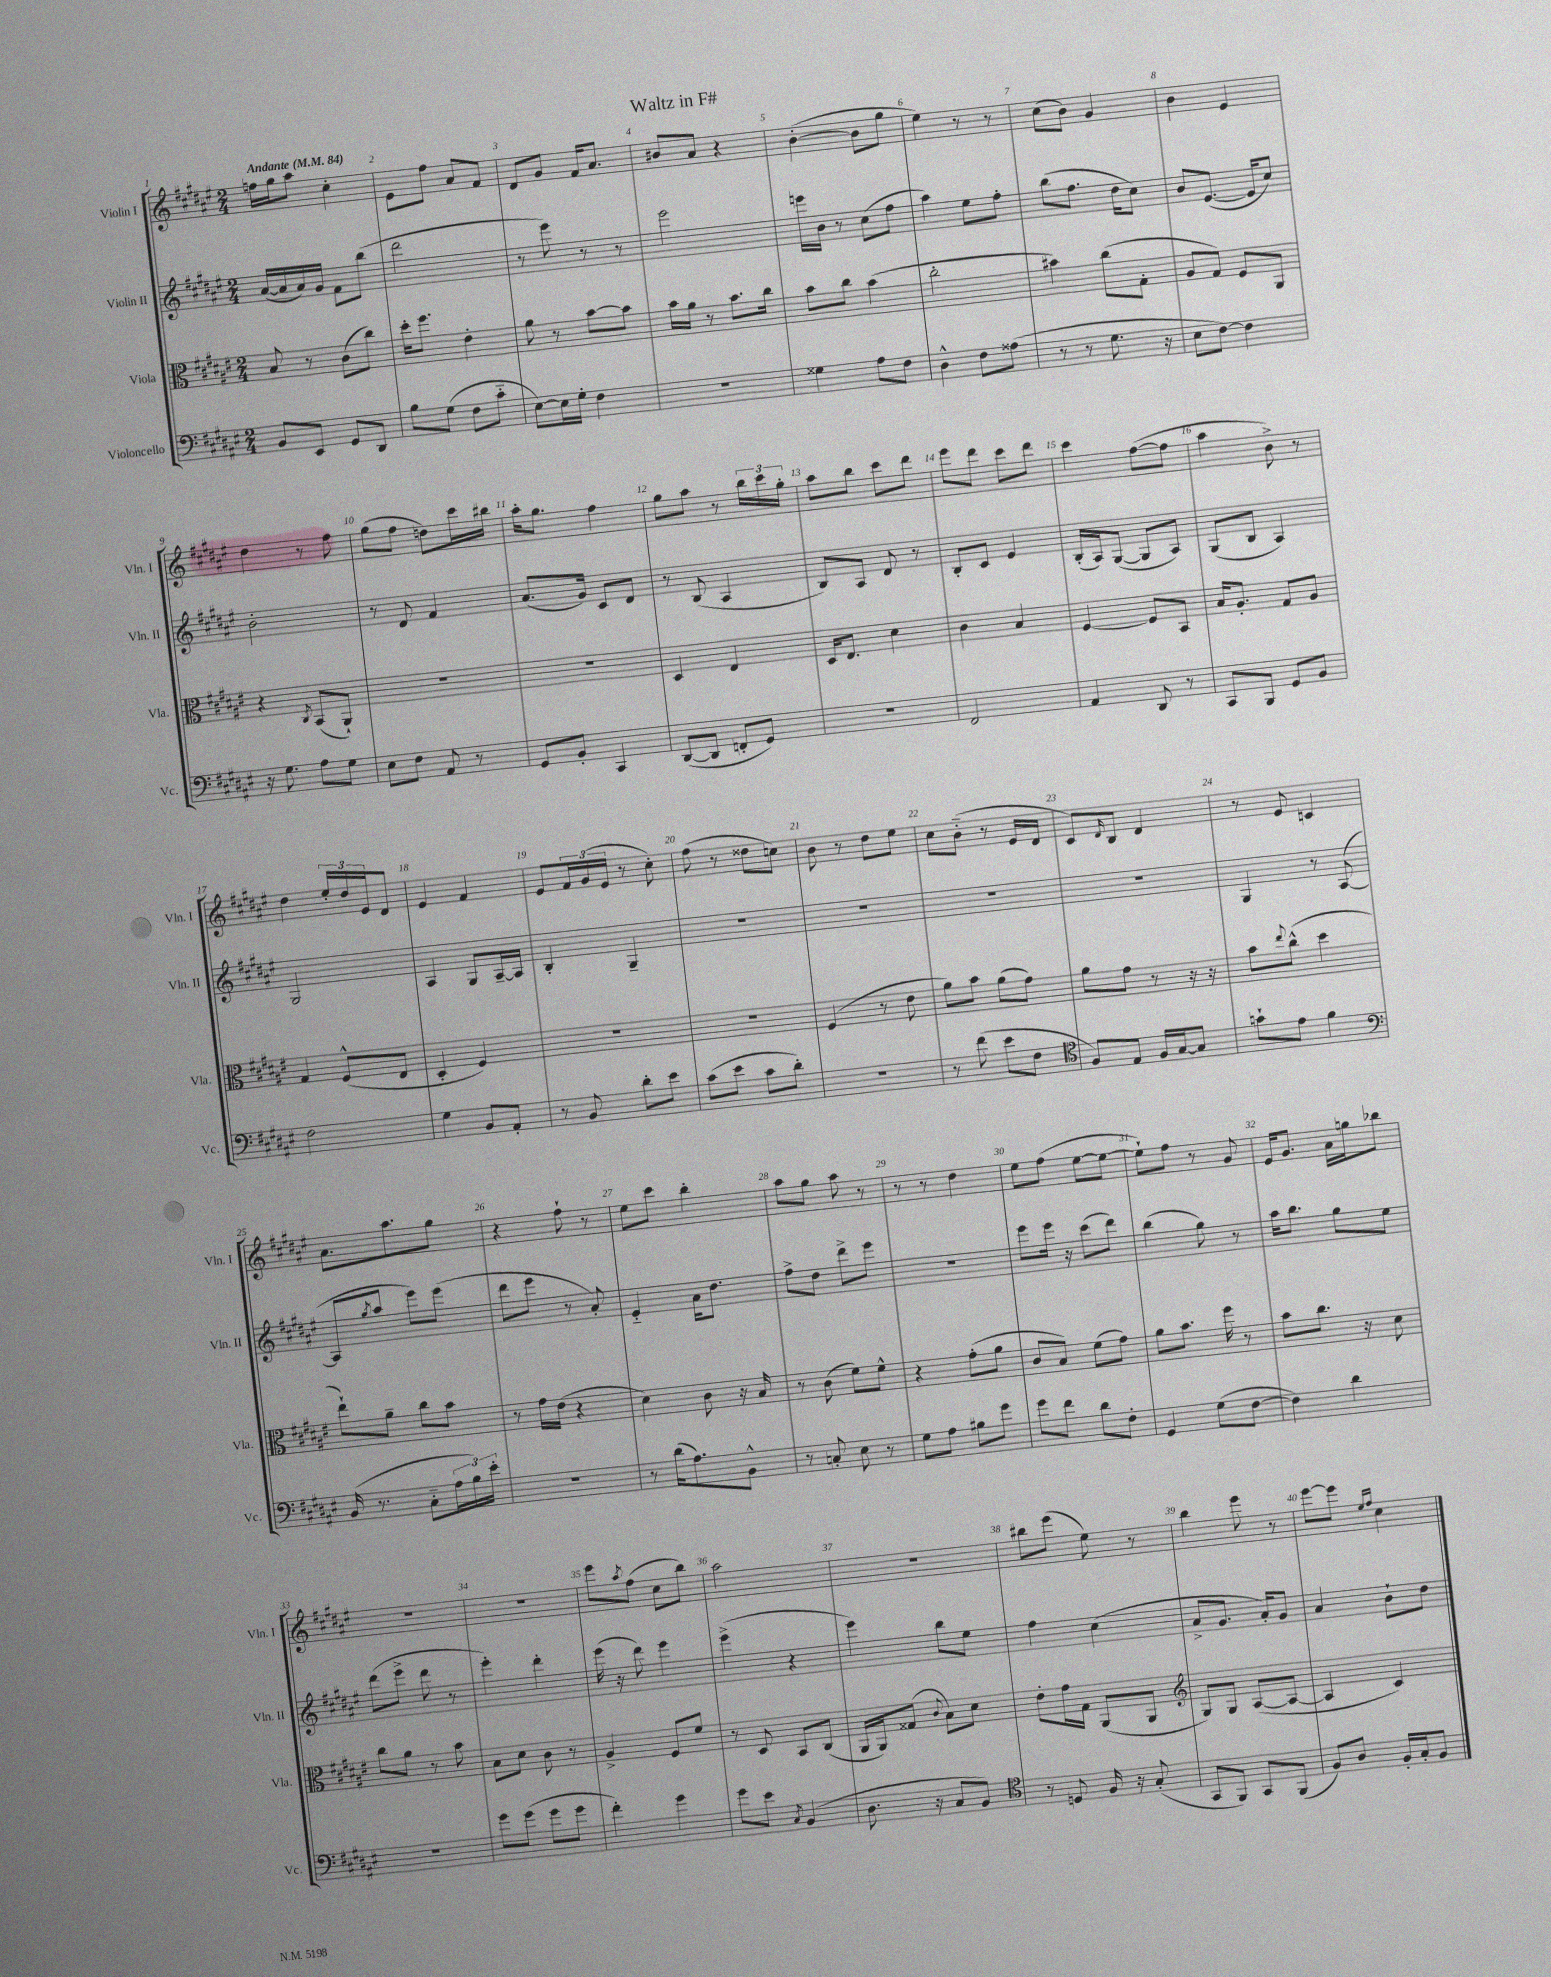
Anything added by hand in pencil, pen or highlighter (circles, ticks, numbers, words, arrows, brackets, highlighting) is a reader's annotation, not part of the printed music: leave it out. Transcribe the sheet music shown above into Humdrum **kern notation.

**kern	**kern	**kern	**kern
*staff4	*staff3	*staff2	*staff1
*clefF4	*clefC3	*clefG2	*clefG2
*k[f#c#g#d#a#e#]	*k[f#c#g#d#a#e#]	*k[f#c#g#d#a#e#]	*k[f#c#g#d#a#e#]
*M2/4	*M2/4	*M2/4	*M2/4
*MM84	*MM84	*MM84	*MM84
8BB	8B	([16a#	16ff
.	.	16a#]	16gg#
8EE#	8r	16a#)	8aa#
.	.	16g#	.
8GG#	(8c#	8f#	4cc#'
8DD#	8cc#)	(8bb	.
=	=	=	=
8B	16dd#'	2ddd#	8e#
.	8.ff#	.	.
(8G#	.	.	8ff#
8F#	4e#'	.	8a#
8c#'~	.	.	8f#
=	=	=	=
[8E#)	8a#	8r	8d#
16E#]	8r	8eee#)	8g#
16G#'	.	.	.
4F#	[8b	8r	16f#
.	.	.	8.a#
.	8b]	8r	.
=	=	=	=
2r	16b	2eee#	8b#
.	16a#	.	.
.	8r	.	8a#
.	8.b	.	4r
.	16cc#	.	.
=	=	=	=
4G##	8b	16eee	([4b'
.	.	16b	.
.	8cc#	8r	.
8A#	(4b	(8cc#	8b]
8F#	.	8ff#	8gg#
=	=	=	=
4D#^^	2cc#'	4aa#)	4ee#)
8F#	.	8ee#	8r
(8A##	.	8ff#'	8r
=	=	=	=
8r	4b#)	(8bb	(8cc#
8r	.	8.ff#	8b)
8.G#	(8cc#	.	4g#
.	.	16dd#	.
.	8G#'	8cc#)	.
16r	.	.	.
=	=	=	=
8E#	8A#	8b	4b
[8F#)	8G#)	([8.e#	.
4F#]	8F#	.	4e#
.	.	16e#]	.
.	8AA#	8cc#)	.
=	=	=	=
16r	4r	2b'	4dd#
8.G#	.	.	.
.	8qC#	.	.
8A#	(8BB	.	8r
8G#	8AA#`)	.	8ff#
=	=	=	=
8E#	2r	8r	(8gg#
8F#	.	8d#	8ff#
8AA#	.	4f#	8dd)
8r	.	.	16ccc#
.	.	.	16bb#
=	=	=	=
8GG#	2r	(8.a#	16aa#'
.	.	.	8.gg#
8BB'	.	.	.
.	.	16g#)	.
4CC#	.	8c#	4ff#
.	.	8d#	.
=	=	=	=
([8DD#	4D#	8r	8gg#
8DD#]	.	(8B	8aa#
8FF'	4E#	4A#	8r
8GG#)	.	.	24bb
.	.	.	24ccc#
.	.	.	24gg#'
=	=	=	=
2r	16D#	8B)	8aa#
.	8.E#	.	.
.	.	8A#	8bb
.	4d#	8d#	8ccc#
.	.	8r	8ddd#
=	=	=	=
2FF#	4c#	8B'	8eee#
.	.	8c#	8ddd#
.	4B	4e#	8ccc#
.	.	.	8ddd#
=	=	=	=
4AA#	[4F#	(16B'	4ccc#
.	.	16A#)	.
.	.	([8G#	.
8DD#	8F#]	8G#]	([8ff#
8r	8BB	8A#)	8ff#]
=	=	=	=
8CC#	16B	(8G#	4aa#
.	8.A#'	.	.
8BBB	.	8B	.
8GG#	8G#	4A#)	8b^)
8BB	8A#	.	8r
=	=	=	=
2F#	4G#	2G#	4dd#
.	(8F#^^	.	24ee#'
.	.	.	24dd#
.	.	.	24e#
.	8E#	.	8d#
=	=	=	=
4G#	4D#'	4A#	4e#
8BB	4F#)	8G#	4f#
8AA#'	.	[16A#~	.
.	.	16A#]	.
=	=	=	=
8r	2r	4B'	8e#
8BB	.	.	24f#
.	.	.	(24g#
.	.	.	24e#
8d#'	.	4G#~	8r
8e#	.	.	8cc#')
=	=	=	=
(8c#	2r	2r	(8ff#
8e#	.	.	8r
8c#	.	.	8dd##
8d#')	.	.	8cc)
=	=	=	=
2r	(4F#	2r	8b
.	.	.	8r
.	8r	.	8dd#
.	8e#	.	8ee#
=	=	=	=
8r	8a#)	2r	8cc#
(8f#	8b	.	(8b'~
8e#	(8a#	.	8r
8F#	8g#)	.	16e#
.	.	.	16d#
=	=	=	=
*clefC4	*	*	*
8F#)	8a#	2r	8c#)
.	.	.	16qqd#
8E#	8g#	.	8B
16F#	8r	.	4d#
[16G#	.	.	.
8G#]	16r	.	.
.	16r	.	.
=	=	=	=
8g`	8b	4G#	8r
.	8qqee#	.	.
8e#	(8cc#^^	.	8e#
4f#	4dd#	8r	4c
.	.	([8A#	.
=	=	=	=
*clefF4	*	*	*
(16BB	8ee#`)	8A#]	8.a#
8.r	.	.	.
.	.	8qgg#	.
.	8a#~	8aa#	.
.	.	.	8.aa#
8C#'~	8cc#	8eee#)	.
24A#	8b	(8eee#	8gg#
24B)	.	.	.
24e#'	.	.	.
=	=	=	=
2r	8r	8ddd#	4r
.	16g#	8eee#	.
.	(16e#	.	.
.	4r	8r	8ff#`
.	.	8a#')	8r
=	=	=	=
8r	4d#)	4e#'~	8ee#
(16d#	.	.	8ccc#
8.A#)	.	.	.
.	8c#	16a#	4bb'
.	.	8.dd#	.
8BB^^	16r	.	.
.	16B	.	.
=	=	=	=
8r	8r	8ff#^	8aa#
8C'	(8c#	8dd#	8gg#
8E#	8f#)	8ddd#^	8aa#
8r	8f#^^	8eee#	8r
=	=	=	=
8G#	4r	2r	8r
8A#	.	.	8r
8B#	(8g#'	.	4dd#
8g#	8a#	.	.
=	=	=	=
8g#	8c#	8eee#	8ee#
8f#	8B)	16eee#	(8ff#
.	.	16r	.
8d#	(8f#	(8ccc#	[8ee#
8F#'	8g#)	8ddd#)	8ee#_
=	=	=	=
4GG#	8a#	(4bb	8ee#`])
.	8.b	.	8ff#
(8G#	.	8gg#)	8r
.	16ff#	.	.
[8F#	8r	8r	8g#
=	=	=	=
4F#])	8b	16aa#	16e#
.	.	8.bb	8.g#
.	8.cc#	.	.
4d#	.	8gg#	16a#
.	16r	.	16gg
.	8d#	8ee#	8bb-
=	=	=	=
2r	8cc#	(8ddd#	2r
.	8a#	8eee#^	.
.	8r	8ddd#	.
.	8b	8r	.
=	=	=	=
8g#	8B	4eee#')	2r
(8g#	8d#	.	.
8g#	8c#	4ddd#'	.
8g#	8r	.	.
=	=	=	=
4f#')	4A#^	(16eee#	8eee#
.	.	16r	.
.	.	.	8qaa#
.	.	8ddd#)	(8ff#
4g#	8F#	4eee#	8cc#
.	8f#	.	8bb)
=	=	=	=
8g#	8r	(4eee#^	2aa#
8e#	8D#	.	.
8qC#	.	.	.
(4BB	8BB	4r	.
.	(8C#	.	.
=	=	=	=
8.D#	16AA#	4eee#)	2r
.	16AA#)	.	.
.	(8G##	.	.
16r	.	.	.
.	8qqc#	.	.
8C#	8B)	8bb	.
8BB)	8d#	8ee#	.
=	=	=	=
*clefC4	*	*	*
8r	8e#'	4ff#	8bb#
8D	16g#	.	(8eee#
.	16G#	.	.
16F#	(8AA#	(4cc#	8ee#)
16r	.	.	.
(8G#'	8AA#	.	8r
=	=	=	=
*	*clefG2	*	*
8GG#	8G#)	8a#^	4bb
8FF#)	8G#	8.g#	.
8GG#	([8A#	.	8eee#
.	.	16a#')	.
(8FF#	8A#_	8g#	8r
=	=	=	=
8F#)	4A#]	4a#	[8eee#
8A#	.	.	8eee#]
.	.	.	16qqee#
.	.	.	16qqff#
16F#'	4c#)	8b`	4cc#
16G#'	.	.	.
8F#	.	8dd#	.
==	==	==	==
*-	*-	*-	*-
